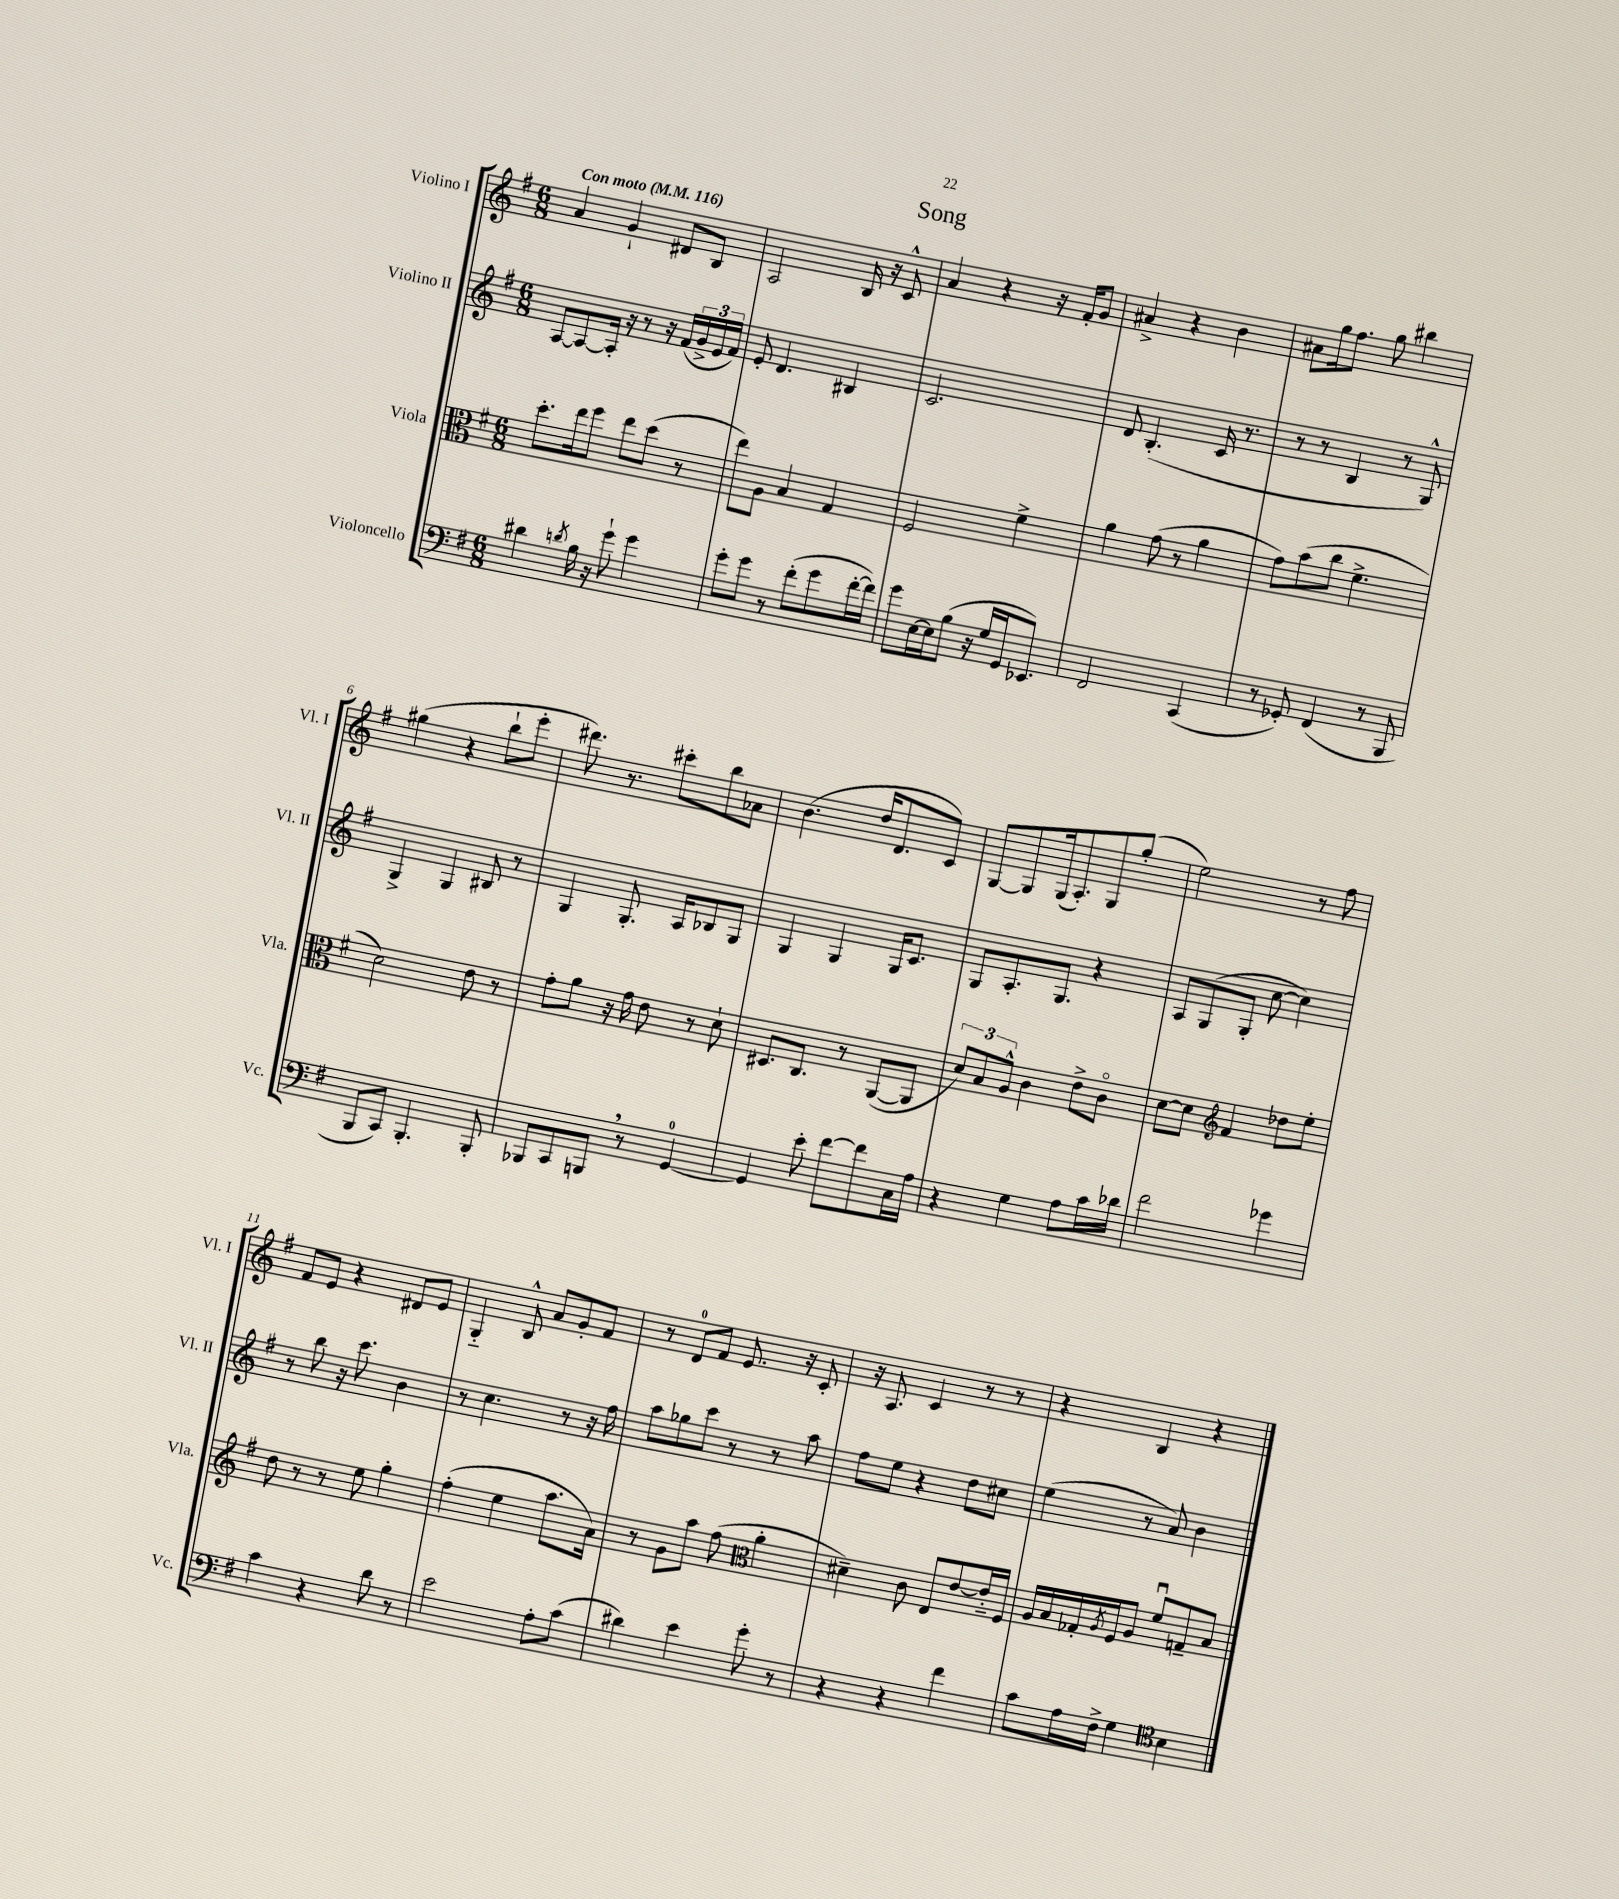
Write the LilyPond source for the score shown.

\header { title = "Song" }
<<
\new StaffGroup <<
\new Staff = "s0" \with { instrumentName = "Violino I" shortInstrumentName = "Vl. I" } {
    \clef treble \key g \major \numericTimeSignature \time 6/8 \tempo "Con moto" 4 = 116
    a'4 g'4-! dis'8 b8 |
    a2 b16 r16 c'8-^ |
    a'4 r4 r16 fis'16-. g'8 |
    ais'4-> r4 b'4 |
    ais'8 g''16 fis''8. g''8 bis''4 |
    gis''4( r4 b''8-! e'''8-. |
    dis'''8.) r8. cis'''8-. b''8 aes'8 |
    b'4.( d''16 d'8. c'8) |
    g8~ g8 g16( a8.-.) g8 g''8-.( |
    e''2) r8 fis''8 |
    fis'8 e'8 r4 dis'8 e'8 |
    g4-_ b8-^ a'8 g'8-. fis'8 |
    r8 d'8-0 fis'8 e'8. r16 c'8-. |
    r16 a8. c'4 r8 r8 |
    r4 b4 r4 \bar "|." |
}
\new Staff = "s1" \with { instrumentName = "Violino II" shortInstrumentName = "Vl. II" } {
    \clef treble \key g \major \numericTimeSignature \time 6/8
    a8~ a8~ a16-. r16 r8 r16 fis'16( \tuplet 3/2 { g'16-> e'16 fis'16) } |
    e'8-. d'4. bis4 |
    c'2. |
    d'8 b4.-.( c'16 r8. |
    r8 r8 b4 r8 g8-^) |
    g4-> g4 bis8 r8 |
    g4 g8.-. a16 bes8 g8 |
    g4 g4 g16 c'8. |
    g8 a8.-. g8. r4 |
    a8 g8( g8-. c''8~ c''4) |
    r8 b''8 r16 c'''8. b'4 |
    r8 c''4. r8 r16 fis''16 |
    a''8 ges''8 c'''8 r8 r8 a''8 |
    fis''8 e''8 r4 d''8 cis''8 |
    e''4( r8 a'8) b'4 \bar "|." |
}
\new Staff = "s2" \with { instrumentName = "Viola" shortInstrumentName = "Vla." } {
    \clef alto \key g \major \numericTimeSignature \time 6/8
    d''8.-. e''16 fis''8 e''8 d''8( r8 |
    e''8) a8 b4 g4 |
    fis2 fis'4-> |
    a'4 g'8( r8 a'4 |
    g'8) b'8( c''8 fis'4.-> |
    d'2) e'8 r8 |
    g'8-. a'8 r16 g'16 e'8 r8 d'8-! |
    dis8. c8. r8 a,8~( a,8 |
    \tuplet 3/2 { d'8) b8 a8-^ } c'4 e'8-> c'8\flageolet |
    d'8~ d'8 \clef treble fis'4 des''8 e''8-. |
    d''8 r8 r8 e''8 g''4-. |
    fis''4-.( e''4 a''8. a'16) |
    r8 g'8 a''8 fis''8( \clef alto a'4-. |
    dis'4--) c'8 e8 e'8~ e'16-_ fis16 |
    a16 b16 ges16-. \acciaccatura { a8 } fis16 a8 fis'8\downbow g8-- b8 \bar "|." |
}
\new Staff = "s3" \with { instrumentName = "Violoncello" shortInstrumentName = "Vc." } {
    \clef bass \key g \major \numericTimeSignature \time 6/8
    dis'4 \acciaccatura { d'8 } b16 r16 g'8-! g'4 |
    g'8-. g'8 r8 fis'8-.( g'8 fis'16~-. fis'16) |
    g'8 e16~ e16 b8( r16 g16 g,16 ees,8.) |
    fis,2 c,4( |
    r8 ges,8-.) fis,4( r8 b,,8 |
    b,,8 c,8) b,,4.-. b,,8-. |
    bes,,8 c,8 b,,8 \breathe r8 g,4-0~ |
    g,4 e'8-. fis'8~ fis'8 c16 a16 |
    r4 g4 a8 c'16 des'16 |
    fis'2 ges'4 |
    c'4 r4 d'8 r8 |
    e'2 a8-. c'8( |
    dis'4) e'4 g'8-. r8 |
    r4 r4 fis'4 |
    c'8 a16 fis16-> g4 \clef tenor b4 \bar "|." |
}
>>
>>
